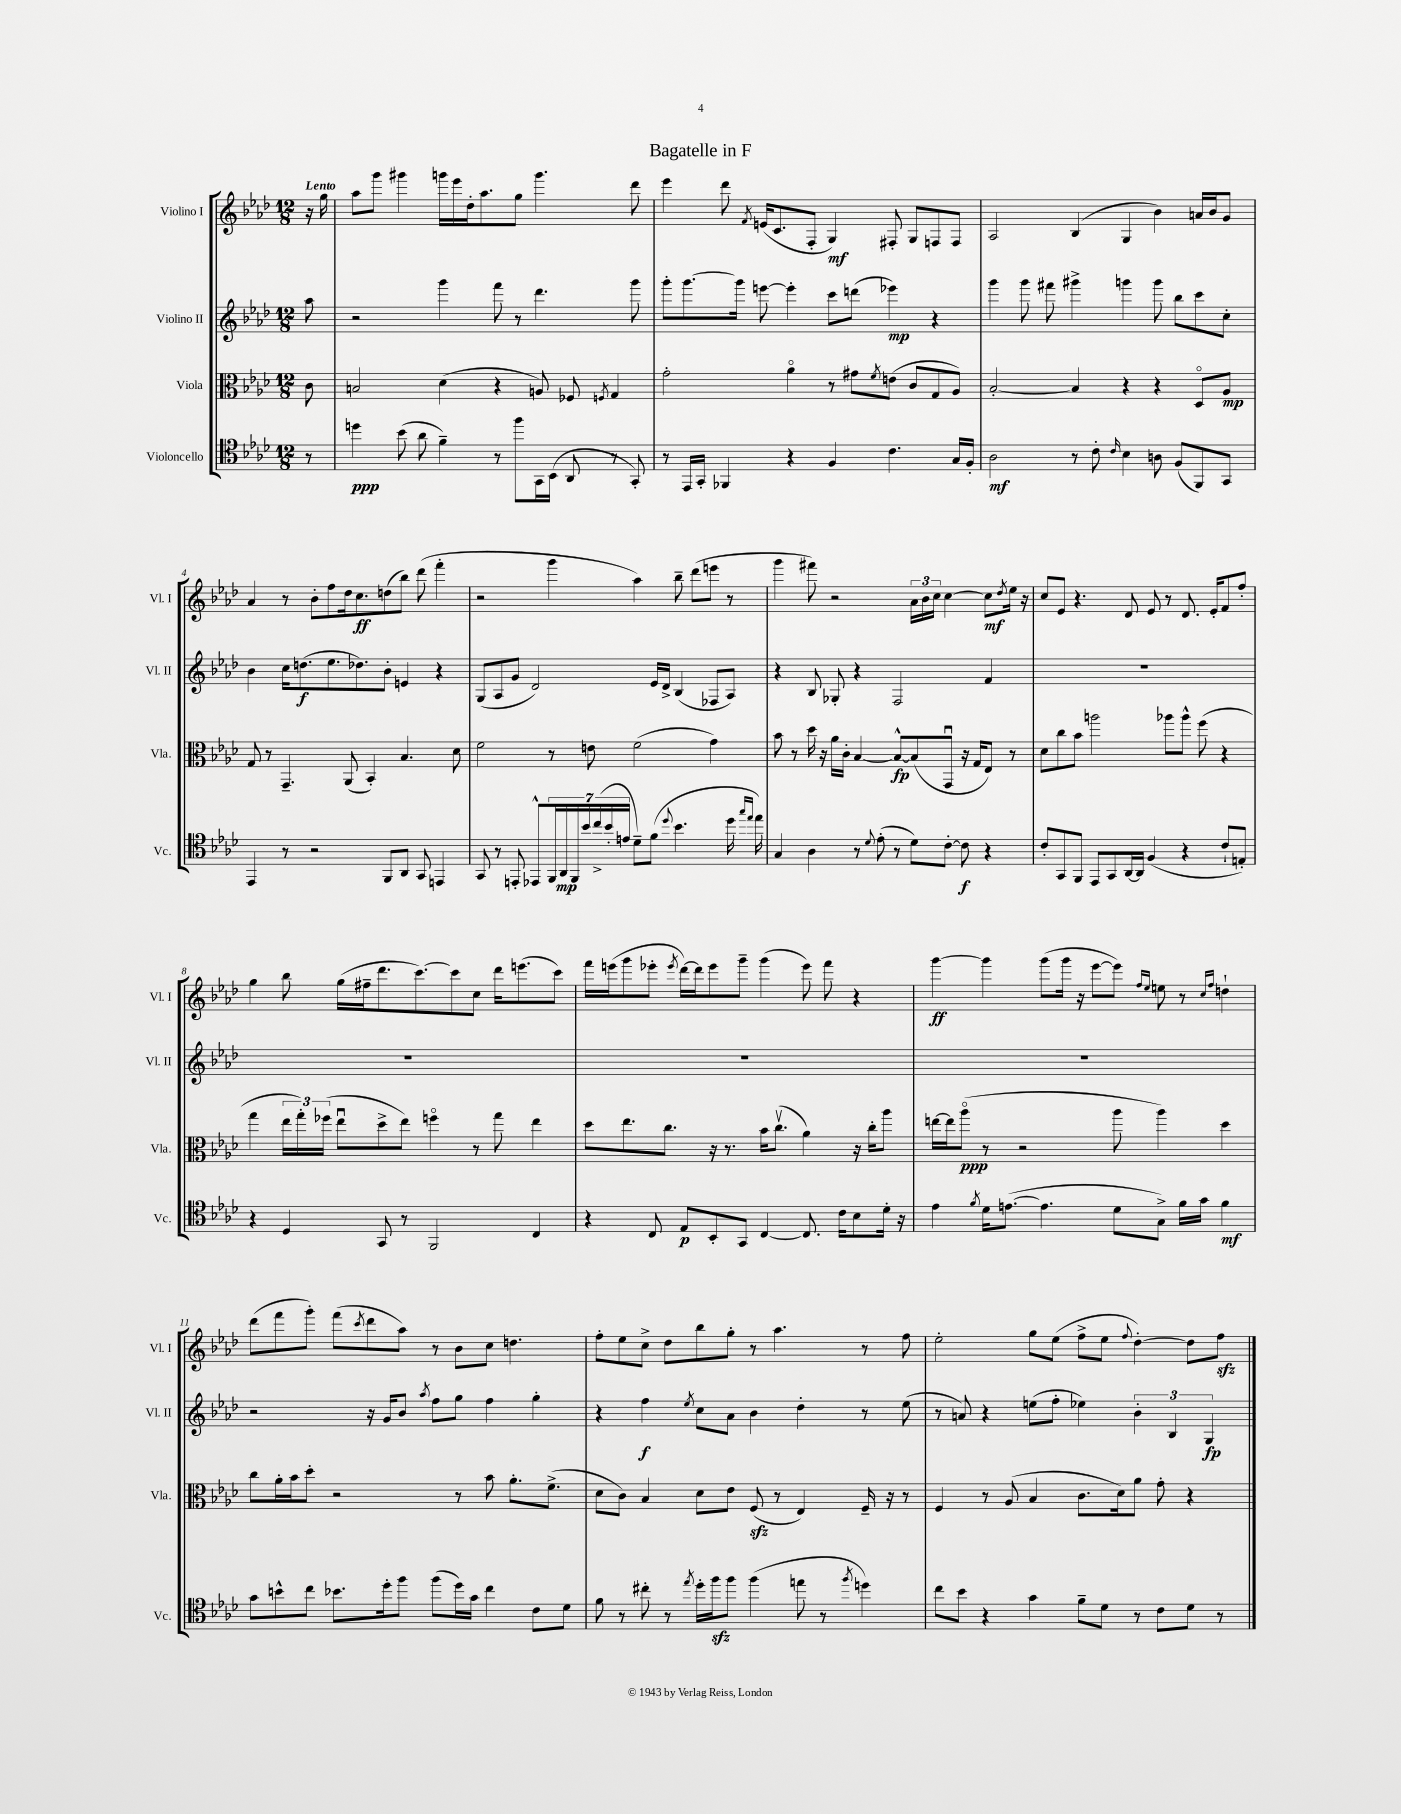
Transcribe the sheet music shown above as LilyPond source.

\header { title = "Bagatelle in F" }
<<
\new StaffGroup <<
\new Staff = "s0" \with { instrumentName = "Violino I" shortInstrumentName = "Vl. I" } {
    \clef treble \key aes \major \numericTimeSignature \time 12/8 \partial 8 \tempo "Lento"
    r16 g''16 |
    aes''8 g'''8 gis'''4 g'''16 ees'''16 des''16-. aes''8. g''8 g'''4. des'''8 |
    ees'''4 des'''8 \acciaccatura { f'8 } e'16( c'8. f8-. g4\mf) fis8-. g8 f8 f8 |
    aes2 bes4( g4 bes'4) a'16 bes'16 g'8 |
    aes'4 r8 bes'8-. f''8 des''16 c''8.\ff d''8( bes''8) des'''8( f'''4-. |
    r2 g'''4 aes''4) bes''8-- des'''8( e'''8 r8 |
    g'''4 fis'''8) r2 \tuplet 3/2 { aes'16 bes'16 c''16 } c''4~ c''8\mf \acciaccatura { des''8 } ees''16 r16 |
    c''8 ees'8 r4. des'8 ees'8 r8 des'8. ees'16-. f'8 f''8-. |
    g''4 bes''8 g''16( fis''16-- des'''8. c'''8.~) c'''8 c''8 des'''16 e'''8.( c'''8) |
    f'''16 e'''16( g'''8 ees'''8-. \acciaccatura { ees'''8 } des'''16~) des'''16 ees'''8 g'''8-- g'''4( ees'''8) f'''8 r4 |
    g'''4~\ff g'''4 g'''8( g'''16 r16 ees'''8~ ees'''8) \grace { f''16 ees''16 } e''8 r8 \grace { c''16 f''16 } d''4-! |
    des'''8( f'''8 g'''8-.) f'''8( \acciaccatura { c'''8 } des'''8 aes''8) r8 bes'8 c''8 d''4. |
    f''8-. ees''8 c''8-> des''8 bes''8 g''8-. r8 aes''4. r8 f''8 |
    ees''2-. g''8 ees''8( f''8-> ees''8 \appoggiatura { f''8 } des''4~-.) des''8 f''8\sfz \bar "|." |
}
\new Staff = "s1" \with { instrumentName = "Violino II" shortInstrumentName = "Vl. II" } {
    \clef treble \key aes \major \numericTimeSignature \time 12/8 \partial 8
    aes''8 |
    r2 g'''4 f'''8 r8 des'''4. g'''8 |
    g'''8-. g'''8.~ g'''16 e'''8~ e'''4-. c'''8 d'''8( ees'''4\mp) r4 |
    g'''4 g'''8 fis'''8 gis'''4-> g'''4 g'''8 bes''8 c'''8 c''8-. |
    bes'4 c''16 d''8.\f( ees''8. des''8.) bes'8-. e'4 r4 |
    g8( aes8 g'8 des'2) ees'16 des'16-> bes4( fes8 aes8) |
    r4 bes8 ges8-. r4 f2 f'4 |
    R1. |
    R1. |
    R1. |
    R1. |
    r2 r16 g'16 bes'8 \acciaccatura { aes''8 } f''8 g''8 f''4 g''4-. |
    r4 f''4\f \acciaccatura { ees''8 } c''8 aes'8 bes'4 des''4-. r8 ees''8( |
    r8 a'8) r4 e''8( f''8-. ees''4) \tuplet 3/2 { bes'4-. bes4 g4\fp } \bar "|." |
}
\new Staff = "s2" \with { instrumentName = "Viola" shortInstrumentName = "Vla." } {
    \clef alto \key aes \major \numericTimeSignature \time 12/8 \partial 8
    c'8 |
    b2 des'4( r4 a8) fes8 \acciaccatura { f8 } g4 |
    g'2-. aes'4\flageolet r8 gis'8 \acciaccatura { f'8 } e'8( c'8 g8 aes8) |
    bes2~-. bes4 r4 r4 des8\flageolet aes8\mp |
    g8 r8 g,4.-- aes,8( bes,4-.) bes4. des'8 |
    f'2 r8 e'8 f'2( g'4) |
    bes'8 r8 des''16 r16 aes'16 c'16-. bes4~ bes8~-^\fp bes8( g,8\downbow r16 g16 ees8) r8 |
    des'8 c''8 bes'8 a''2 aes''8 aes''8-^ f''8( r4 |
    g''4 \tuplet 3/2 { ees''16 g''16-.) fes''16( } ees''8\downbow des''8-> ees''8) f''4\flageolet r8 g''8 ees''4 |
    des''8 ees''8. c''8. r16 r8. bes'16 c''8.\upbow( aes'4) r16 c''16-. aes''8 |
    e''16~ e''16 aes''8\flageolet\ppp( r8 r2 aes''8 aes''4) des''4 |
    c''8 aes'16-. bes'16 des''8-. r2 r8 bes'8 aes'8.-. f'8.->( |
    des'8 c'8) bes4 des'8 ees'8 f8\sfz( r8 ees4) f16-- r16 r8 |
    f4 r8 aes8( bes4 c'8. des'16) aes'8 g'8-. r4 \bar "|." |
}
\new Staff = "s3" \with { instrumentName = "Violoncello" shortInstrumentName = "Vc." } {
    \clef tenor \key aes \major \numericTimeSignature \time 12/8 \partial 8
    r8 |
    d''4\ppp bes'8( aes'8 f'4--) r8 f''8 g,16 bes,16( aes,8 r8 g,8-.) |
    r8 ees,16 g,16-. fes,4 r4 f4 c'4. g16 f16-. |
    aes2\mf r8 c'8-. \grace { c'16 } bes4 a8 f8( f,8) g,8 |
    ees,4 r8 r2 f,8 aes,8 g,8 e,4 |
    g,8 r8 e,8-. ees,8-^ \tuplet 7/4 { f,16 aes,16\mp f,16 bes'16 c''16->( bes'16-. e'16 } des'8--) f'8( \appoggiatura { des''8 } bes'4. des''16 \grace { g''16 ees''16 } ees''16) |
    g4 aes4 r8 \appoggiatura { des'8 } ees'8-.( r8 des'8) c'8~-. c'8\f r4 |
    c'8-. g,8 f,8 ees,8 g,8 aes,16~ aes,16 f4( r4 c'8-! e8-.) |
    r4 des4 g,8 r8 f,2 c4 |
    r4 c8 ees8\p bes,8-. g,8 c4~ c8. c'16 bes8 des'16-. r16 |
    ees'4 \acciaccatura { f'8 } des'16 e'8.~( e'4. des'8 g8->) f'16 g'16 f'4\mf |
    g'8 b'8-^ c''8 bes'8. des''16-. f''8 f''8( des''16) g'16 c''4 c'8 des'8 |
    f'8 r8 cis''8-. r8 \acciaccatura { ees''8 } des''16-. f''16\sfz f''8 f''4( e''8 r8 \acciaccatura { f''8 } d''4) |
    c''8 bes'8 r4 g'4 f'8-- des'8 r8 c'8 des'8 r8 \bar "|." |
}
>>
>>
